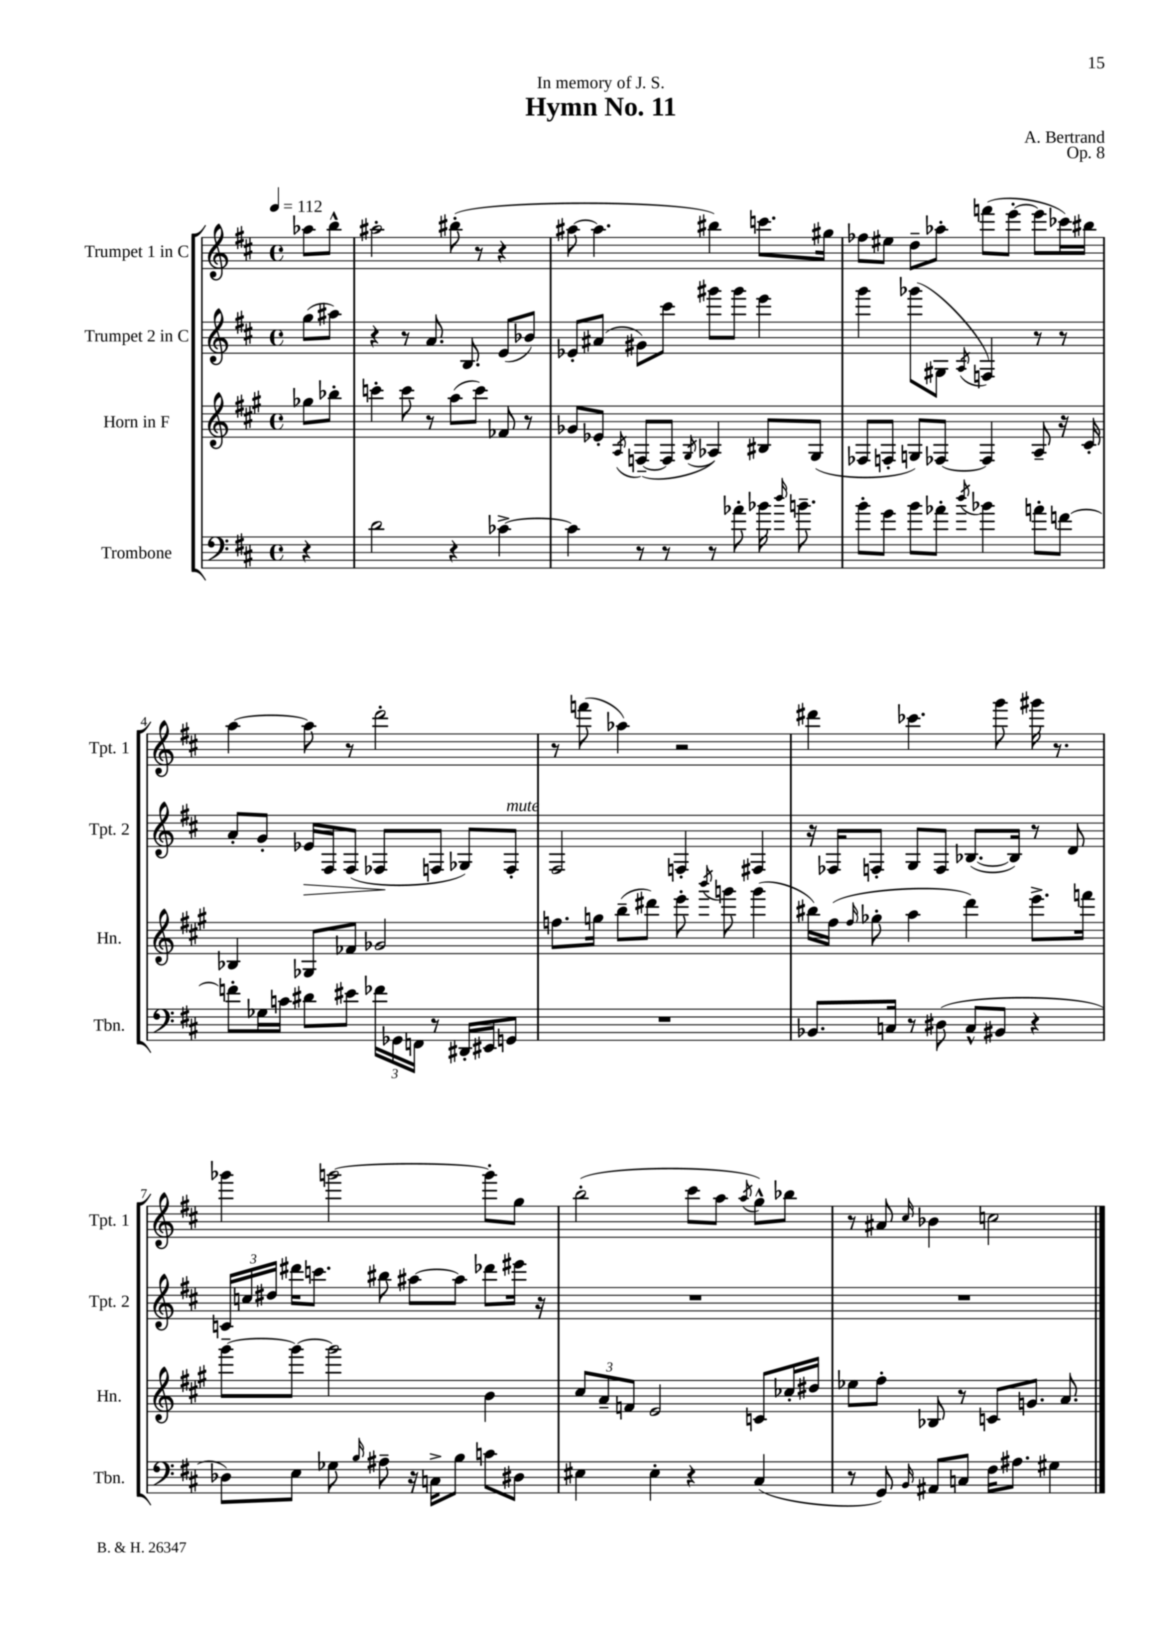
\header { title = "Hymn No. 11" composer = "A. Bertrand" dedication = "In memory of J. S." opus = "Op. 8" }
<<
\new StaffGroup <<
\new Staff = "s0" \with { instrumentName = "Trumpet 1 in C" shortInstrumentName = "Tpt. 1" } {
    \clef treble \key d \major \defaultTimeSignature \time 4/4 \partial 4 \tempo 4 = 112
    \autoBeamOff aes''8[ b''8]-^ |
    ais''2-. bis''8-.( r8 r4 |
    ais''8~ ais''4. bis''4) c'''8.[ gis''16] |
    fes''8[ eis''8] d''8[-- aes''8]-. f'''8[( e'''8]~-. e'''8[ ces'''16) bis''16] |
    a''4~ a''8 r8 d'''2-. |
    r8 f'''8( aes''4) r2 |
    dis'''4 ces'''4. g'''8 gis'''16 r8. |
    ges'''4 g'''2~ g'''8[-. g''8] |
    b''2-.( cis'''8[ a''8] \acciaccatura { a''8 } g''8[-^) bes''8] |
    r8 ais'8 \grace { cis''16 } bes'4 c''2 \bar "|." |
}
\new Staff = "s1" \with { instrumentName = "Trumpet 2 in C" shortInstrumentName = "Tpt. 2" } {
    \clef treble \key d \major \defaultTimeSignature \time 4/4 \partial 4
    \autoBeamOff g''8[( ais''8]) |
    r4 r8 a'8. b8. e'8[( bes'8]) |
    ees'8[-. ais'8]( gis'8[) cis'''8] gis'''8[ gis'''8] e'''4 |
    g'''4 ges'''8[( gis8] \acciaccatura { a8 } f4) r8 r8 |
    a'8[-. g'8]-. ees'16[\> fis16 fis8]( fes8[\! f8] ges8[) f8]-.^\markup { \italic "mute" } |
    fis2 f4-. fis4 |
    r16 fes16[ f8]-. g8[ f8] bes8.[~( bes16]) r8 d'8 |
    \tuplet 3/2 { c'16[ c''16 dis''16] } dis'''16[ c'''8.] bis''8 ais''8[~ ais''8] des'''8[ eis'''16] r16 |
    R1 |
    R1 \bar "|." |
}
\new Staff = "s2" \with { instrumentName = "Horn in F" shortInstrumentName = "Hn." } {
    \clef treble \key a \major \defaultTimeSignature \time 4/4 \partial 4
    \autoBeamOff ges''8[ bes''8]-. |
    c'''4-. c'''8 r8 a''8[( c'''8]) fes'8 r8 |
    ges'8[ ees'8]-. \acciaccatura { a8 } f8[~--( f8] \acciaccatura { gis8 } aes4) bis8[ gis8]( |
    fes8[ f8]-. g8[) fes8]~ fes4 a8-- r16 cis'16-. |
    bes4 ges8[ fes'8] ges'2 |
    f''8.[ g''16] b''8[--( dis'''8]) e'''8-. \acciaccatura { b'''8 } g'''8 g'''4( |
    bis''16[) fis''16]( \grace { fis''16 } ges''8-. a''4 d'''4) e'''8.[-> f'''16] |
    gis'''8[~-- gis'''8]~ gis'''2 b'4 |
    \tuplet 3/2 { cis''8[ a'8-- f'8] } e'2 c'8[ ces''16-. dis''16] |
    ees''8[ fis''8]-. bes8 r8 c'8[ g'8.] a'8. \bar "|." |
}
\new Staff = "s3" \with { instrumentName = "Trombone" shortInstrumentName = "Tbn." } {
    \clef bass \key d \major \defaultTimeSignature \time 4/4 \partial 4
    \autoBeamOff r4 |
    d'2 r4 ces'4~-> |
    ces'4 r8 r8 r8 aes'8-. bes'16 \grace { d''16 } b'8.-- |
    b'8[-. g'8] b'8[ aes'8]-. \acciaccatura { d''8 } bes'4 a'8[-. f'8]~ |
    f'8[-. ges16 c'16] dis'8[ eis'8] \tuplet 3/2 { fes'16[ ges,16 f,16] } r8 dis,16[-. eis,16 g,8] |
    R1 |
    bes,8.[ c16] r8 dis8( c8[-^ bis,8] r4 |
    des8[) e8] ges8 \grace { b16 } ais8-- r16 c16[-> b8] c'8[ dis8] |
    eis4 eis4-. r4 cis4( |
    r8 g,8) \grace { b,16 } ais,8[ c8] fis16[ ais8.] gis4 \bar "|." |
}
>>
>>
